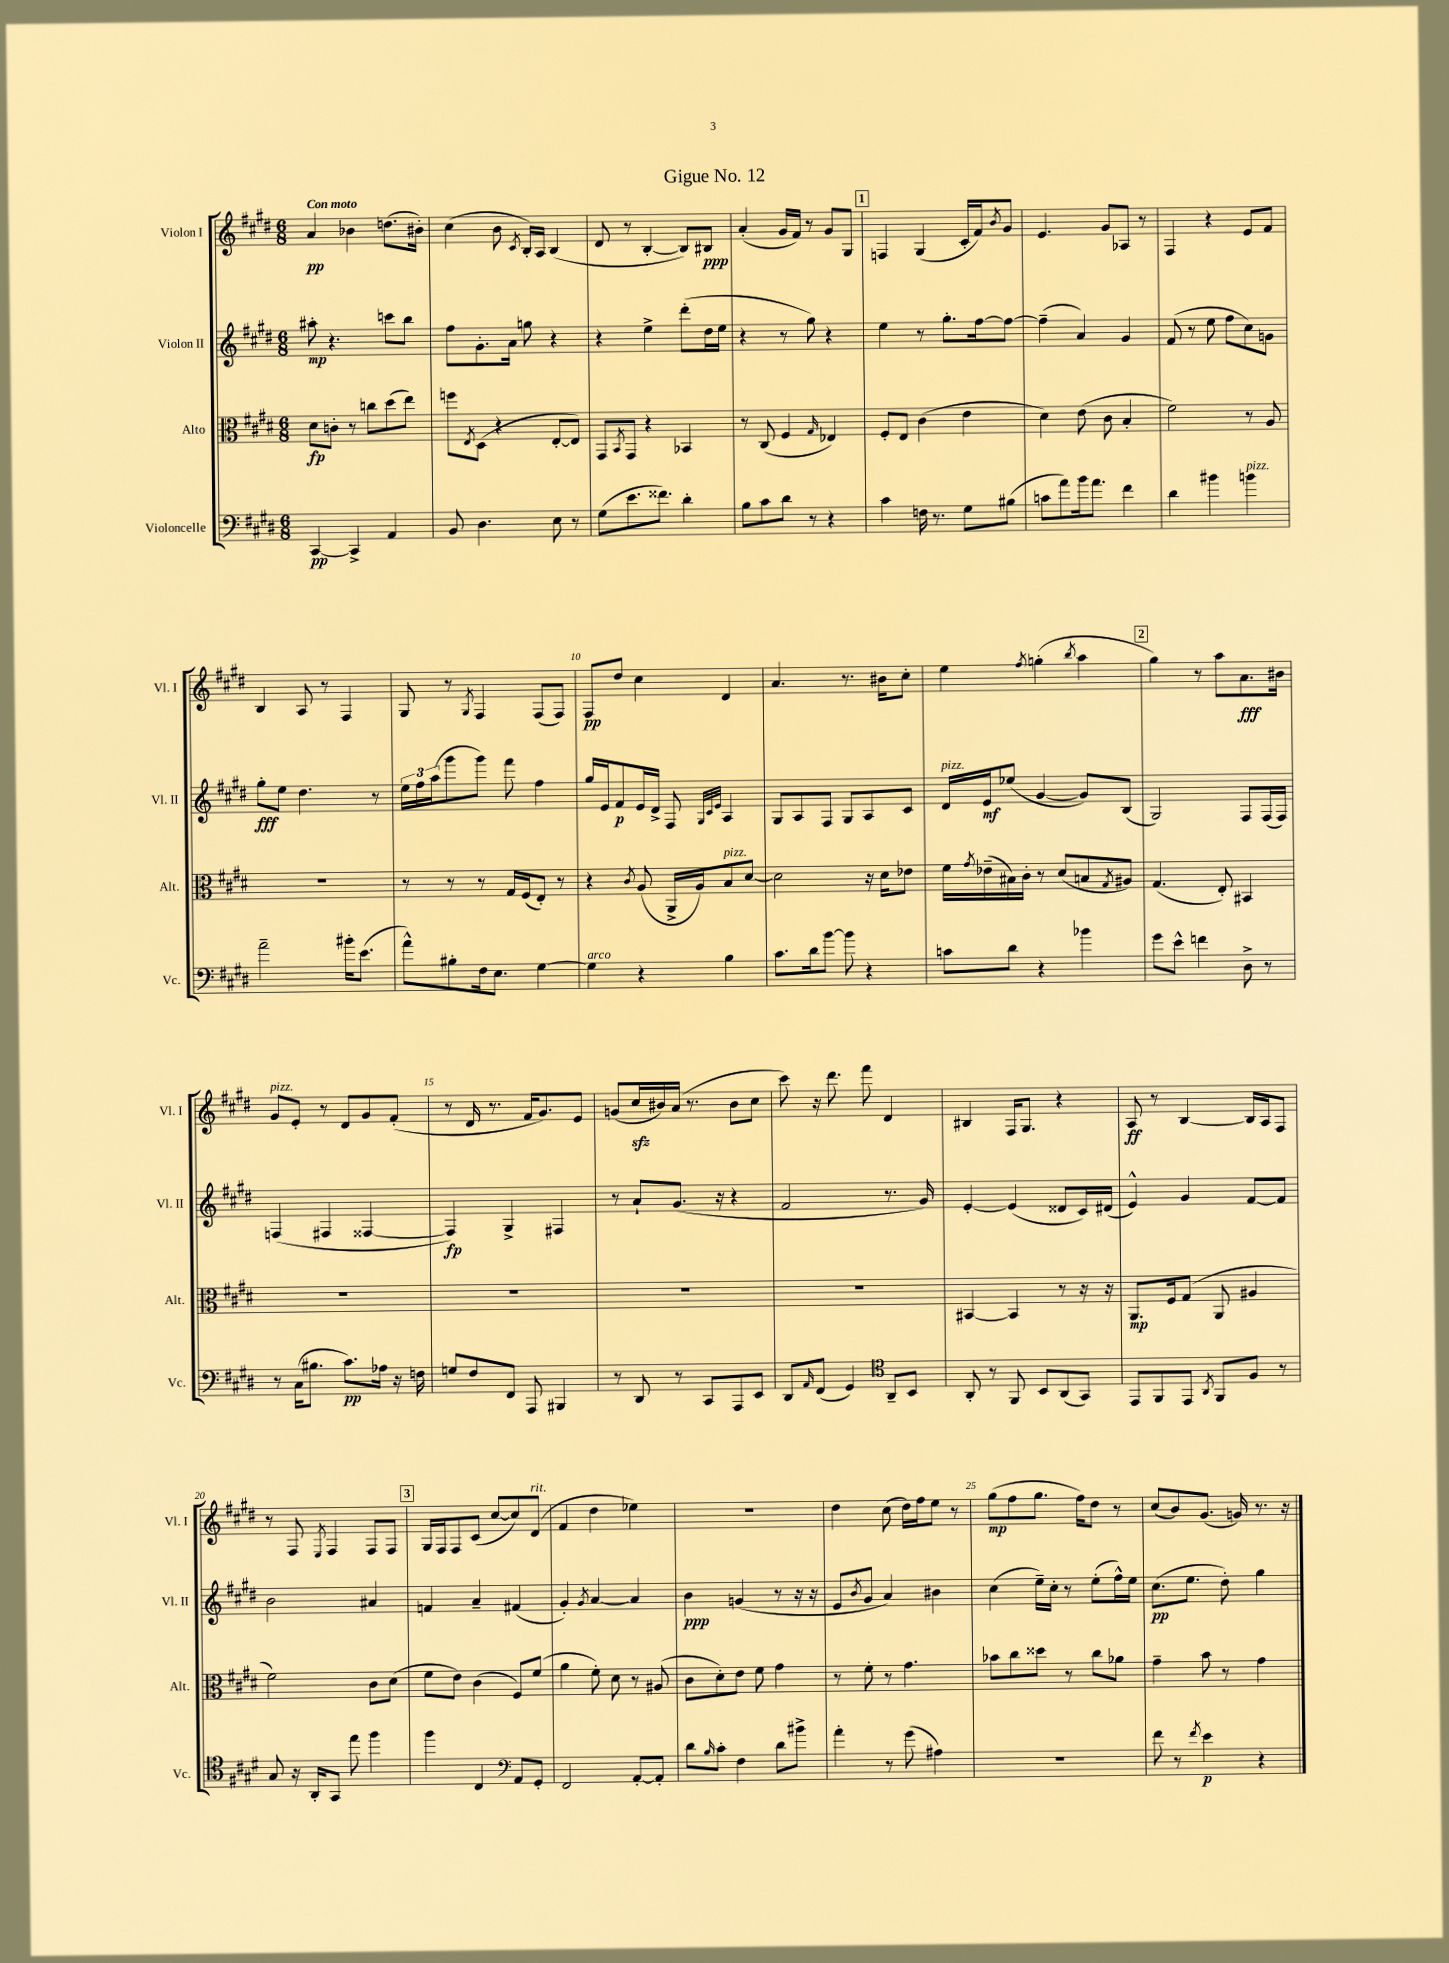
\header { title = "Gigue No. 12" }
<<
\new StaffGroup <<
\new Staff = "s0" \with { instrumentName = "Violon I" shortInstrumentName = "Vl. I" } {
    \clef treble \key e \major \numericTimeSignature \time 6/8 \tempo "Con moto"
    a'4\pp bes'4 d''8.( bis'16-.) |
    cis''4( b'8 \acciaccatura { cis'8 } b16-.) a16 b4( |
    dis'8 r8 b4~-. b8) bis8\ppp |
    a'4-.( gis'16 fis'16) r8 gis'8 gis8 |
    \mark \markup { \box "1" } f4 gis4( cis'16-. fis'16) \acciaccatura { b'8 } gis'8 |
    e'4. gis'8 aes8 r8 |
    fis4 r4 e'8 fis'8 |
    b4 a8 r8 fis4 |
    gis8 r8 \acciaccatura { gis8 } fis4 fis8( fis8) |
    fis8\pp dis''8 cis''4 dis'4 |
    a'4. r8. bis'16 cis''8-. |
    e''4 \acciaccatura { fis''8 } g''4-.( \acciaccatura { b''8 } a''4 |
    \mark \markup { \box "2" } gis''4) r8 a''8 a'8.\fff bis'16 |
    gis'8^\markup { \italic "pizz." } e'8-. r8 dis'8 gis'8 fis'8-.( |
    r8 dis'16 r8. fis'16 gis'8.) e'8 |
    g'8( cis''16\sfz bis'16) a'16( r8. bis'8 cis''8 |
    cis'''8) r16 dis'''8. fis'''8 dis'4 |
    bis4 fis16 gis8. r4 |
    a8\ff r8 b4~ b16 a16 fis8 |
    r8 fis8 \acciaccatura { e8 } fis4 fis8 fis8 |
    \mark \markup { \box "3" } gis16 fis16 fis8 cis'8( cis''8~ cis''8) dis'8^\markup { \italic "rit." }( |
    fis'4 dis''4 ees''4) |
    R2. |
    dis''4 cis''8( dis''16) fis''16 e''8 r8 |
    gis''8\mp( fis''8 gis''8. fis''16) dis''8 r8 |
    cis''8( b'8) gis'8.( g'16) r8. r16 \bar "|." |
}
\new Staff = "s1" \with { instrumentName = "Violon II" shortInstrumentName = "Vl. II" } {
    \clef treble \key e \major \numericTimeSignature \time 6/8
    ais''8-.\mp r4. c'''8 b''8 |
    fis''8 gis'8.-. a'16 g''8 r4 |
    r4 e''4-> dis'''8-.( dis''16 e''16 |
    r4 r8 gis''8) r4 |
    \mark \markup { \box "1" } e''4 r8 gis''8.-. fis''16~ fis''8~ |
    fis''4--( a'4) gis'4 |
    fis'8( r8 e''8 fis''8 cis''8) g'8 |
    gis''8-.\fff e''8 dis''4. r8 |
    \tuplet 3/2 { e''16 fis''16 a''16( } gis'''8 gis'''8) fis'''8 fis''4 |
    gis''16 e'16 fis'8\p e'16 dis'16-> fis8 \grace { gis32 cis'32 e'32 } a4 |
    gis8 a8 fis8 gis8 a8 cis'8 |
    dis'16^\markup { \italic "pizz." } e'16\mf ees''8( gis'4~ gis'8) b8( |
    \mark \markup { \box "2" } gis2) fis8 fis16( fis16) |
    f4( fis4 fisis4~ |
    fisis4\fp) gis4-> fis4 |
    r8 a'8-! gis'8.( r16 r4 |
    fis'2 r8. gis'16) |
    e'4~-. e'4( disis'8 cis'16) dis'16( |
    e'4-^) gis'4 fis'8~ fis'8 |
    b'2 ais'4 |
    \mark \markup { \box "3" } f'4 a'4-- fis'4( |
    gis'4-.) \acciaccatura { gis'8 } a'4~ a'4 |
    b'4\ppp g'4( r8 r16 r16 |
    e'8 \acciaccatura { b'8 } gis'8 a'4) bis'4 |
    cis''4( e''16--) cis''16-. r8 e''8-.( fis''16-^) e''16 |
    cis''8.\pp( e''8. dis''8-.) gis''4 \bar "|." |
}
\new Staff = "s2" \with { instrumentName = "Alto" shortInstrumentName = "Alt." } {
    \clef alto \key e \major \numericTimeSignature \time 6/8
    dis'8\fp c'8-. r8 c''8 dis''8( e''8) |
    f''8 \acciaccatura { e8 } dis8( r4 e8~-. e8) |
    gis,8 \acciaccatura { b,8 } gis,8 r4 bes,4 |
    r8 cis8( fis4 \grace { gis16 } ees4) |
    \mark \markup { \box "1" } fis8-. e8 cis'4( e'4 |
    dis'4) e'8( cis'8 b4-. |
    fis'2) r8 a8 |
    R2. |
    r8 r8 r8 gis16 fis16( e8-.) r8 |
    r4 \acciaccatura { cis'8 } a8( a,16-> a16) b8^\markup { \italic "pizz." } dis'8~ |
    dis'2 r16 dis'16 ees'8 |
    fis'16 \acciaccatura { gis'8 } ees'16--( bis16) cis'16-. r8 dis'8( b8 \acciaccatura { gis8 } ais8) |
    \mark \markup { \box "2" } gis4.( e8-.) bis,4 |
    R2. |
    R2. |
    R2. |
    R2. |
    bis,4~ bis,4 r8 r16 r16 |
    a,8.\mp fis16 gis8( a,8 ais4 |
    fis'2) cis'8 dis'8( |
    \mark \markup { \box "3" } fis'8 e'8) cis'4( fis8) fis'8( |
    a'4 fis'8-.) dis'8 r8 ais8( |
    cis'8 dis'8-.) e'8 fis'8 gis'4 |
    r8 fis'8-. r8 gis'4. |
    bes'8 cis''8 disis''8 r8 cis''8 aes'8 |
    gis'4-- b'8 r8 gis'4 \bar "|." |
}
\new Staff = "s3" \with { instrumentName = "Violoncelle" shortInstrumentName = "Vc." } {
    \clef bass \key e \major \numericTimeSignature \time 6/8
    cis,4~\pp cis,4-> a,4 |
    b,8 dis4. e8 r8 |
    gis8( e'8. fisis'8.) dis'4-. |
    b8 cis'8 dis'8 r8 r4 |
    \mark \markup { \box "1" } cis'4 f16 r8. gis8 bis8( |
    c'8 a'8) b'16 a'8. fis'4 |
    dis'4 bis'4 b'4^\markup { \italic "pizz." } |
    a'2-- bis'16-. e'8.( |
    a'8-^) bis8-. fis16 e8. gis4~ |
    gis4^\markup { \italic "arco" } r4 b4 |
    cis'8. dis'16 b'8~ b'8 r4 |
    c'8 dis'8 r4 bes'4 |
    \mark \markup { \box "2" } gis'8 e'8-^ f'4 dis8-> r8 |
    r8 cis16( bis8. cis'8.\pp) aes16 r16 f16 |
    g8 fis8 fis,8 a,,8 bis,,4 |
    r8 dis,8 r8 cis,8 a,,8 e,8 |
    dis,8 \grace { a,16 } fis,8( gis,4) \clef tenor a,8-- b,8 |
    a,8-. r8 fis,8 b,8 a,8( gis,8) |
    e,8 fis,8 e,8 \acciaccatura { a,8 } fis,8 fis8 r8 |
    gis8 r16 a,16-. gis,8 e''8 fis''4 |
    \mark \markup { \box "3" } fis''4 cis4 \clef bass a,8 gis,8-. |
    fis,2 a,8~-. a,8-. |
    dis'8 \grace { b16 } cis'8-. fis4 dis'8 bis'8-> |
    a'4-. r8 gis'8( ais4) |
    R2. |
    fis'8 r8 \acciaccatura { fis'8 } e'4\p r4 \bar "|." |
}
>>
>>
\layout { \context { \Score \override BarNumber.break-visibility = ##(#f #t #t) barNumberVisibility = #(every-nth-bar-number-visible 5) } }
